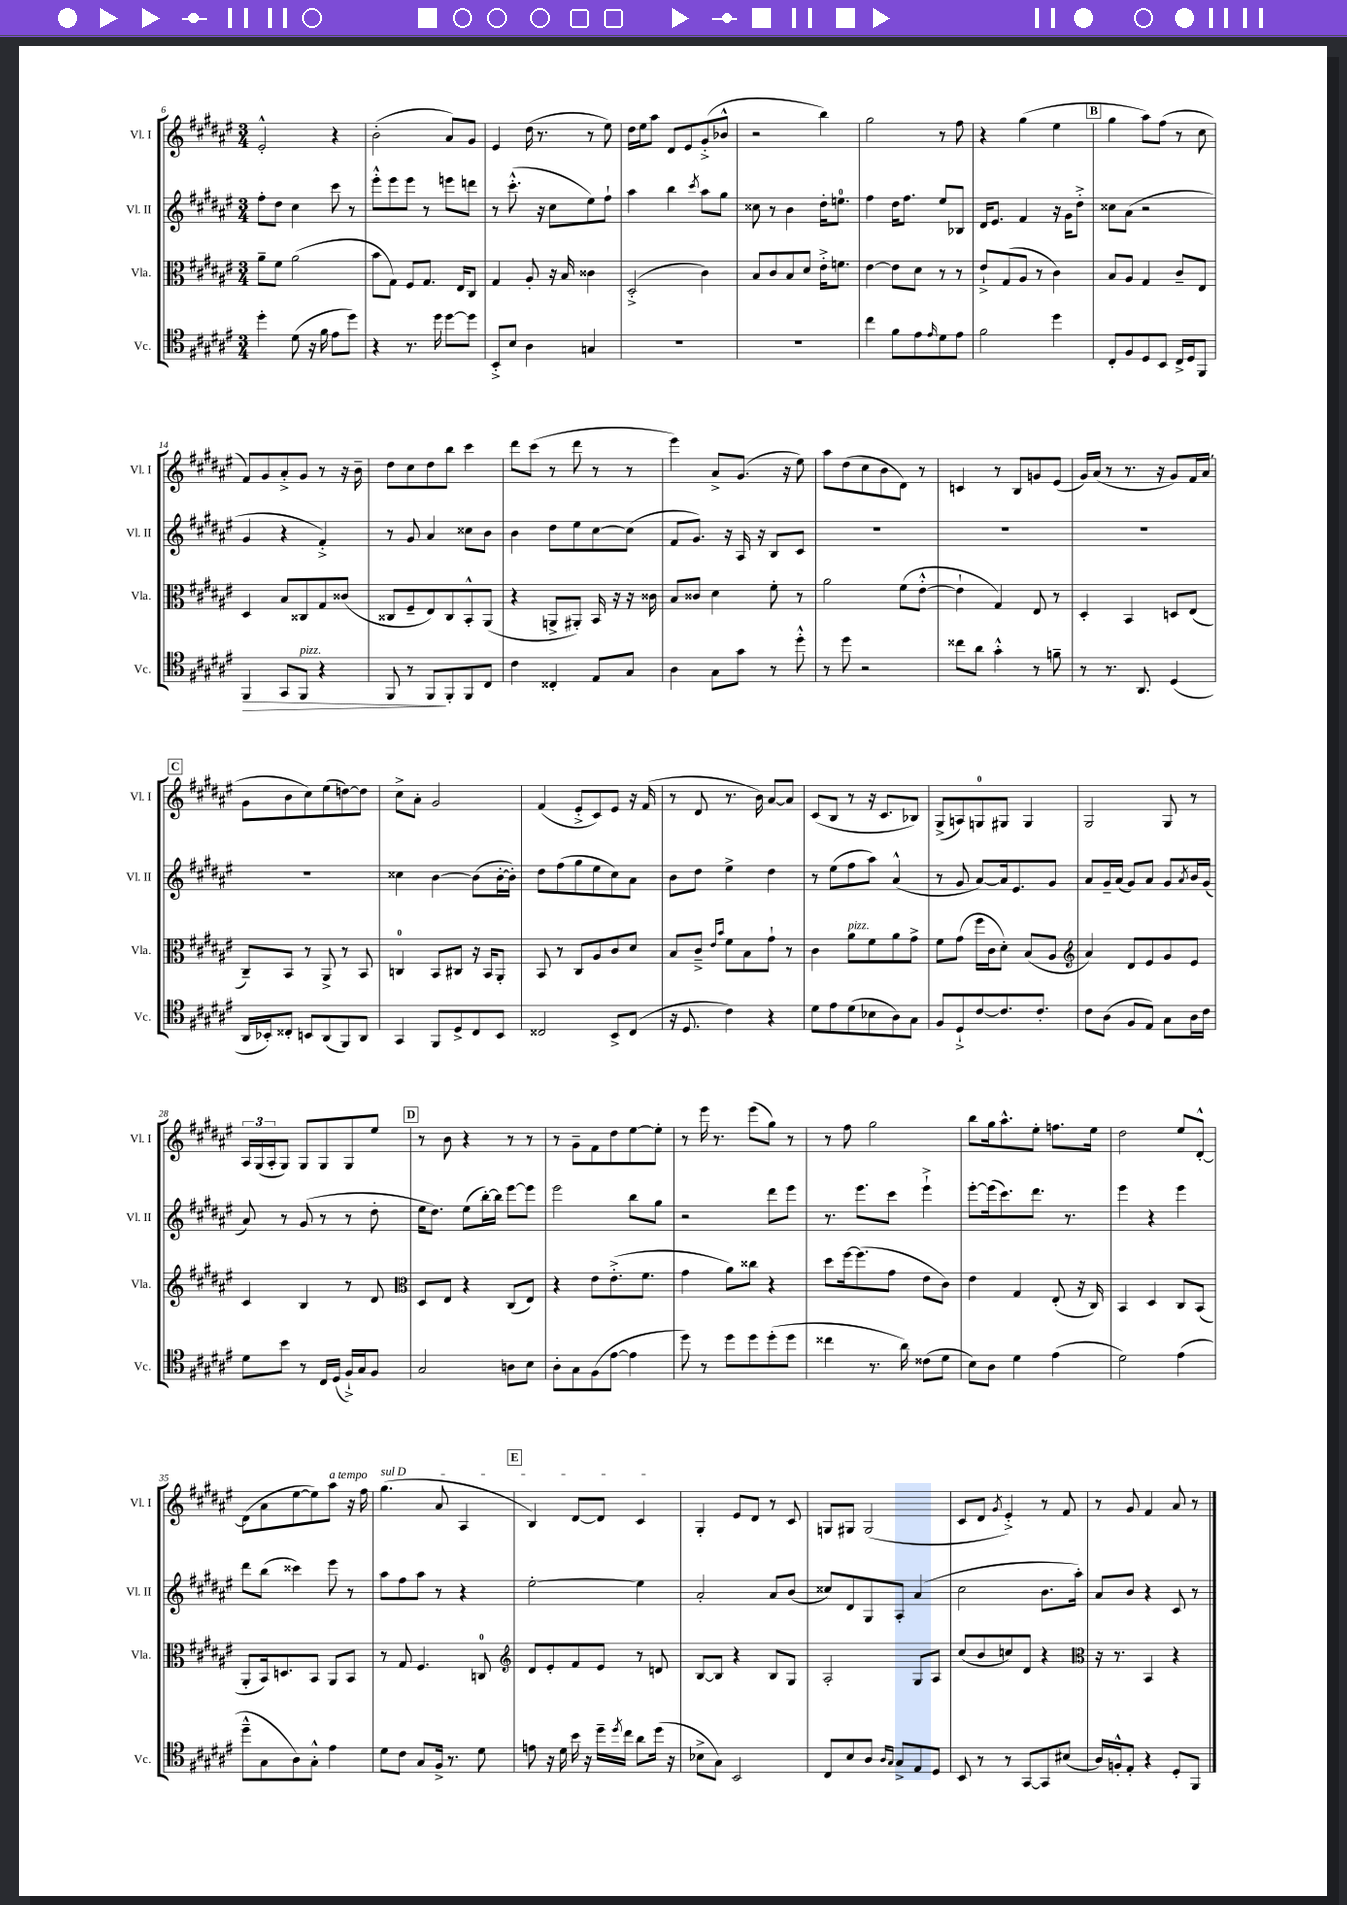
<<
\new StaffGroup <<
\new Staff = "s0" \with { instrumentName = "Vl. I" shortInstrumentName = "Vl. I" } {
    \clef treble \key fis \major \numericTimeSignature \time 3/4
    eis'2-.-^ r4 |
    b'2-.( ais'8) gis'8 |
    eis'4 dis''16( r8. r8 eis''8) |
    dis''16 eis''16 ais''8 dis'8 eis'8 gis'8-.->( bes'8-^ |
    r2 b''4) |
    gis''2 r8 fis''8 |
    r4 gis''4( eis''4 |
    \mark \markup { \box "B" } gis''4 ais''8) fis''8( r8 cis''8 |
    fis'8) gis'8 ais'8-.-> gis'8 r8 r16 b'16-- |
    dis''8 cis''8 dis''8 b''8 cis'''4 |
    dis'''8 cis'''8( r8 dis'''8 r8 r8 |
    eis'''4) ais'8-> gis'8.( r16 eis''8) |
    ais''8 dis''8( cis''8 b'8 dis'8) r8 |
    c'4 r8 b8 g'8 eis'8( |
    gis'16) ais'16( r8 r8. r16 gis'8) fis'16 ais'16( |
    \mark \markup { \box "C" } gis'8 b'8 cis''8) eis''8( d''8~) d''8 |
    cis''8-> ais'8-. gis'2 |
    fis'4( eis'8-.-> cis'8) eis'8 r16 fis'16( |
    r8 dis'8 r8. b'16) ais'8~ ais'8 |
    cis'8( b8 r8 r16 cis'8. bes8) |
    gis8->( a8) g8-0 gis8 gis4 |
    gis2 gis8 r8 |
    \tuplet 3/2 { ais16 gis16( ais16-. } gis8) gis8 gis8 gis8 eis''8 |
    \mark \markup { \box "D" } r8 b'8 r4 r8 r8 |
    r8 gis'8-- fis'8 dis''8 eis''8~ eis''8-. |
    r8 eis'''16 r8. eis'''8( gis''8) r8 |
    r8 fis''8 gis''2 |
    b''8 gis''16 ais''8.-^ eis''8-. f''8. eis''16 |
    dis''2 eis''8 dis'8~-.-^ |
    dis'8( ais'8 eis''8~ eis''8) ais''8^\markup { \italic "a tempo" } r16 fis''16 |
    \once \override TextSpanner.bound-details.left.text = \markup { \italic "sul D" } gis''4.\startTextSpan( ais'8 ais4 |
    \mark \markup { \box "E" } b4) dis'8~ dis'8 cis'4\stopTextSpan |
    gis4-. eis'8 dis'8 r8 cis'8 |
    g8 gis8 gis2( |
    cis'8 dis'8 \acciaccatura { gis'8 } eis'4-.->) r8 fis'8 |
    r8 gis'8 fis'4 ais'8 r8 \bar "|." |
}
\new Staff = "s1" \with { instrumentName = "Vl. II" shortInstrumentName = "Vl. II" } {
    \clef treble \key fis \major \numericTimeSignature \time 3/4
    fis''8-. dis''8 cis''4 cis'''8 r8 |
    eis'''8-.-^ eis'''8 eis'''8 r8 e'''8 d'''8 |
    r8 cis'''8.-.-^( r16 cis''8 eis''8) fis''8-! |
    ais''4 b''4 \acciaccatura { cis'''8 } ais''8 gis''8 |
    cisis''8 r8 b'4 dis''16-. e''8.-0 |
    fis''4 dis''16 fis''8. eis''8 bes8 |
    dis'16 eis'8. fis'4 r16 gis'16 dis''8-.-> |
    \mark \markup { \box "B" } cisis''8 ais'8( r2 |
    gis'4 r4 fis'4-.->) |
    r8 gis'8 ais'4 cisis''8 b'8 |
    b'4 dis''8 eis''8 cis''8~ cis''8( |
    fis'8 gis'8.) r16 ais16 r16 b8 cis'8 |
    R2. |
    R2. |
    R2. |
    \mark \markup { \box "C" } R2. |
    cisis''4 b'4~ b'8( b'16~-. b'16-.) |
    dis''8 fis''8( gis''8 eis''8 cis''8) ais'8 |
    b'8 dis''8 eis''4-> dis''4 |
    r8 eis''8( fis''8 ais''8) ais'4-^( |
    r8 gis'8 ais'8~) ais'16 eis'8. gis'8 |
    ais'8 gis'16-- ais'16( gis'8) ais'8 gis'8 \acciaccatura { ais'8 } b'16 gis'16( |
    ais'8) r8 gis'8( r8 r8 dis''8-. |
    \mark \markup { \box "D" } eis''16 dis''8.) eis''8( b''16~-.) b''16 eis'''8~ eis'''8 |
    eis'''2 b''8 gis''8 |
    r2 dis'''8 eis'''8 |
    r8. eis'''8. cis'''8 eis'''4-!-> |
    eis'''8~-. eis'''16( cis'''8.) dis'''8. r8. |
    eis'''4 r4 eis'''4 |
    dis'''8 b''8( cisis'''4) eis'''8 r8 |
    ais''8 fis''8 ais''8 r8 r4 |
    \mark \markup { \box "E" } eis''2~-. eis''4 |
    ais'2-. ais'8 b'8( |
    cisis''8) dis'8 gis8 ais8-. ais'4( |
    cis''2 b'8. ais''16-.) |
    ais'8 b'8 r4 cis'8 r8 \bar "|." |
}
\new Staff = "s2" \with { instrumentName = "Vla." shortInstrumentName = "Vla." } {
    \clef alto \key fis \major \numericTimeSignature \time 3/4
    ais'8-- fis'8 ais'2( |
    b'8 gis8) fis8 gis8. eis16 cis8 |
    gis4 ais8-. r16 b16 cisis'4 |
    dis2-.->( cis'4) |
    b8 cis'8 b8 dis'8 eis'16-.-> f'8. |
    eis'4~ eis'8 dis'8 r8 r8 |
    eis'8-!-> gis8( ais8 r8 cis'4) |
    \mark \markup { \box "B" } b8 ais8 gis4 cis'8-- eis8 |
    dis4 b8 cisis8 gis8 cisis'8( |
    cisis8 fis8-- eis8) cisis8 b,8-.-^ ais,8( |
    r4 a,8-> ais,8-.) b,16 r16 r16 cisis'16 |
    b8 cisis'8 dis'4 fis'8-. r8 |
    ais'2 fis'8( eis'8~-.-^ |
    eis'4-! gis4) eis8 r8 |
    dis4-. b,4 d8 eis8( |
    \mark \markup { \box "C" } cis8--) b,8 r8 ais,8-> r8 b,8 |
    c4-0 b,8 cis8 r16 b,16 ais,8-. |
    b,8 r8 cis8 ais8 cis'8 dis'8 |
    b8 cis'8---> \grace { eis'16 b'16 } fis'8 b8 gis'8-! r8 |
    cis'4 ais'8^\markup { \italic "pizz." } fis'8 ais'8 gis'8-> |
    fis'8 gis'8( fis''16 cis'16 dis'8-.) b8( ais8 |
    \clef treble ais'4) dis'8 eis'8 gis'8 eis'8 |
    cis'4 b4 r8 dis'8 |
    \mark \markup { \box "D" } \clef alto dis8 eis8 r4 cis8( eis8) |
    r4 eis'8 eis'8.-.->( fis'8. |
    gis'4 ais'8) cisis''8 r4 |
    dis''8 fis''16~ fis''8.( gis'8 eis'8 cis'8) |
    eis'4 gis4 eis8-.( r16 cis16) |
    b,4 dis4 cis8 b,8( |
    ais,8-. b,16) d8. b,8 ais,8 b,8 |
    r8 gis8 fis4. c8-0 |
    \mark \markup { \box "E" } \clef treble dis'8 eis'8-. fis'8 eis'8 r8 d'8 |
    b8~ b8 r4 b8 gis8 |
    ais2-. gis8 ais8 |
    cis''8( b'8 c''8) dis'8 r4 |
    \clef alto r16 r8. b,4 r4 \bar "|." |
}
\new Staff = "s3" \with { instrumentName = "Vc." shortInstrumentName = "Vc." } {
    \clef tenor \key fis \major \numericTimeSignature \time 3/4
    dis''4-. dis'8( r16 fis'16 eis'8 dis''8) |
    r4 r8. dis''16 dis''8~ dis''8 |
    b,8-.-> b8 ais4 g4 |
    R2. |
    R2. |
    cis''4 fis'8 eis'8 \grace { eis'16 } dis'8 eis'8 |
    fis'2 dis''4 |
    \mark \markup { \box "B" } cis8-. fis8 dis8 b,8 cis16-> dis16 fis,8 |
    fis,4\> gis,8 fis,8^\markup { \italic "pizz." } r4 |
    fis,8 r8 fis,8\! fis,8-. fis,8 cis8 |
    cis'4 cisis4-. eis8 gis8 |
    ais4 gis8 gis'8 r8 dis''8-.-^ |
    r8 dis''8 r2 |
    cisis''8 ais'8 gis'4-.-^ r8 f'8-- |
    r8 r8. ais,8. dis4( |
    \mark \markup { \box "C" } ais,16 bes,16-.) cisis8-. b,8 ais,8( fis,8) ais,8 |
    gis,4 fis,8 dis8-> cis8 b,8 |
    cisis2 b,8-> cisis8( |
    r16 dis8. cis'4) r4 |
    dis'8 eis'8 dis'8( bes8 ais8) gis8 |
    fis8 dis8-!-> cis'8~ cis'8. cis'8.-. |
    cis'8 ais8( fis8 eis8) gis8 ais16 cis'16 |
    dis'8 b'8 r8 cis16 dis16( fis16-!->) gis16 fis8 |
    \mark \markup { \box "D" } gis2 a8 b8 |
    ais8-. gis8 fis8( eis'8~ eis'4 |
    dis''8) r8 dis''8 dis''8 dis''8-.( dis''8 |
    cisis''4 r8. ais'16) cisis'8( dis'8 |
    b8) ais8 dis'4 eis'4( |
    dis'2) eis'4( |
    dis''8---^ gis8 ais8) gis8-.-^ eis'4 |
    dis'8 cis'8 gis8 fis16-> r8. dis'8 |
    \mark \markup { \box "E" } e'8 r16 dis'16 b'16 r16 dis''16-- \acciaccatura { dis''8 } cis''16 ais'8 dis''16( r16 |
    bes8-> gis8) b,2 |
    cis8 b8 ais8 \grace { ais16 gis16 } gis8-> eis8 dis8 |
    b,8 r8 r8 gis,8~ gis,8 bis8( |
    ais16) f16-.-^ eis8-. r4 dis8-. fis,8 \bar "|." |
}
>>
>>
\layout { \context { \Score currentBarNumber = #6 } }
